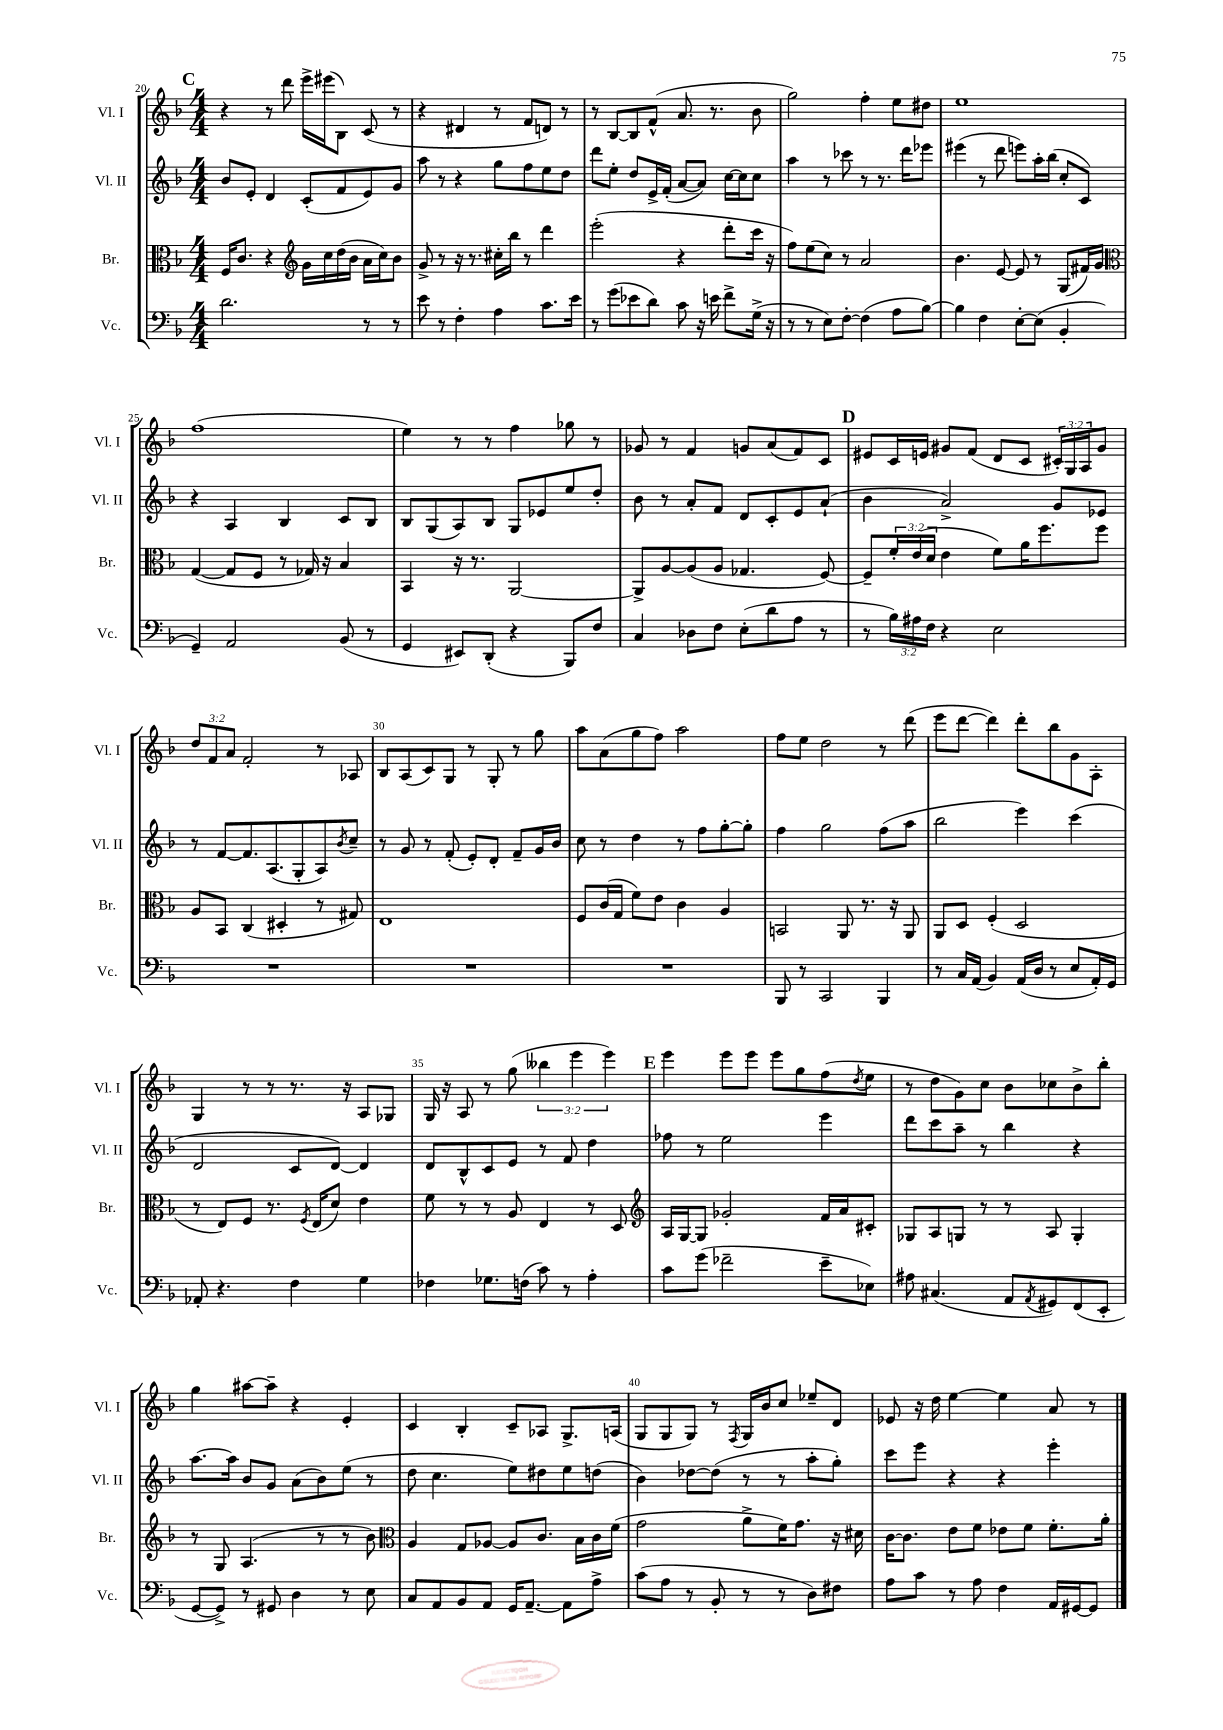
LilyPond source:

<<
\new StaffGroup <<
\new Staff = "s0" \with { instrumentName = "Vl. I" shortInstrumentName = "Vl. I" } {
    \clef treble \key f \major \numericTimeSignature \time 4/4 \override Staff.TupletNumber.text = #tuplet-number::calc-fraction-text
    \mark \markup { \bold "C" } r4 r8 d'''8 e'''16-> eis'''16( bes8) c'8( r8 |
    r4 dis'4 r8 f'8 d'8) r8 |
    r8 bes8~ bes8 f'8-^( a'8. r8. bes'8 |
    g''2) f''4-. e''8 dis''8 |
    e''1 |
    f''1( |
    e''4) r8 r8 f''4 ges''8 r8 |
    ges'8 r8 f'4 g'8 a'8( f'8) c'8 |
    \mark \markup { \bold "D" } eis'8 c'16 e'16 gis'8 f'8( d'8 c'8 \tuplet 3/2 { cis'16-.) g16 a16 } gis'8 |
    \tuplet 3/2 { d''8 f'8 a'8 } f'2-. r8 aes8 |
    bes8 a8( c'8) g8 r8 g8-. r8 g''8 |
    a''8 a'8( g''8 f''8) a''2 |
    f''8 e''8 d''2 r8 d'''8( |
    e'''8 d'''8~ d'''4) d'''8-. bes''8 g'8 a8-. |
    g4 r8 r8 r8. r16 a8 ges8 |
    g16 r16 a8 r8 g''8( \tuplet 3/2 { beses''4 e'''4 e'''4) } |
    \mark \markup { \bold "E" } e'''4 e'''8 e'''8 e'''8 g''8 f''8( \acciaccatura { d''8 } e''8 |
    r8 d''8 g'8) c''8 bes'8 ces''8 bes'8-> bes''8-. |
    g''4 ais''8~ ais''8-- r4 e'4-. |
    c'4 bes4-. c'8-- aes8 g8.-> a16( |
    g8 g8 g8) r8 \acciaccatura { f8 } g16 bes'16 c''8 ees''8-- d'8 |
    ees'8 r16 d''16 e''4~ e''4 a'8 r8 \bar "|." |
}
\new Staff = "s1" \with { instrumentName = "Vl. II" shortInstrumentName = "Vl. II" } {
    \clef treble \key f \major \numericTimeSignature \time 4/4
    \mark \markup { \bold "C" } bes'8 e'8-. d'4 c'8-.( f'8 e'8) g'8 |
    a''8 r8 r4 g''8 f''8 e''8 d''8 |
    d'''8 e''8-. d''8 e'16-> f'16-.( a'8~ a'8) c''16~ c''16 c''8 |
    a''4 r8 ces'''8 r8 r8. d'''16 ees'''8 |
    eis'''4( r8 d'''8 e'''8) a''16-. bes''16( c''8-. c'8) |
    r4 a4 bes4 c'8 bes8 |
    bes8 g8( a8) bes8 g8 ees'8 e''8 d''8-. |
    bes'8 r8 a'8-. f'8 d'8 c'8-. e'8 a'8-!( |
    \mark \markup { \bold "D" } bes'4 a'2->) g'8 ees'8 |
    r8 f'8~ f'8. a8.( g8-. a8) \acciaccatura { bes'8 } c''8-- |
    r8 g'8 r8 f'8-.( e'8-.) d'8-. f'8-- g'16 bes'16 |
    c''8 r8 d''4 r8 f''8 g''8~-. g''8-. |
    f''4 g''2 f''8( a''8 |
    bes''2 e'''4) c'''4( |
    d'2 c'8 d'8~) d'4 |
    d'8 bes8-^ c'8 e'8 r8 f'8 d''4 |
    \mark \markup { \bold "E" } fes''8 r8 e''2 e'''4 |
    d'''8 c'''8 a''8-- r8 bes''4 r4 |
    a''8.~ a''16 bes'8 g'8 a'8( bes'8) e''8( r8 |
    d''8 c''4. e''8) dis''8 e''8 d''8( |
    bes'4) des''8~ des''8( r8 r8 a''8-. g''8-.) |
    c'''8 e'''8 r4 r4 e'''4-. \bar "|." |
}
\new Staff = "s2" \with { instrumentName = "Br." shortInstrumentName = "Br." } {
    \clef alto \key f \major \numericTimeSignature \time 4/4 \override Staff.TupletNumber.text = #tuplet-number::calc-fraction-text
    \mark \markup { \bold "C" } f16 c'8. r4 \clef treble g'16 c''16 d''16( bes'16 a'16 c''16) bes'8 |
    g'8-> r8 r16 r8. cis''16-. bes''16 r8 d'''4 |
    e'''2-.( r4 d'''8-. c'''16 r16 |
    f''8) e''8( c''8) r8 a'2 |
    bes'4. e'8~ e'8 r8 g8( fis'16) g'16 |
    \clef alto g4~( g8 f8 r8 ges16) r16 bes4 |
    bes,4 r16 r8. a,2~ |
    a,8-> a8~ a8( a8 ges4. f8~) |
    \mark \markup { \bold "D" } f8-- \tuplet 3/2 { f'16-. e'16( d'16 } e'4 f'8) a'16 f''8. f''8 |
    a8 bes,8 c4( dis4-. r8 gis8) |
    e1 |
    f8 c'16( g16 f'8) e'8 c'4 a4 |
    b,2 a,8 r8. r16 a,8 |
    a,8 d8 f4-.( d2 |
    r8 e8) f8 r8. \acciaccatura { f8 } e16( d'8) e'4 |
    f'8 r8 r8 a8 e4 r8 d8 |
    \mark \markup { \bold "E" } \clef treble a16 g16~ g8 ges'2-. f'16 a'16 cis'8-. |
    ges8 a8 g8 r8 r8 a8 g4-. |
    r8 g8 a4.( r8 r8 bes'8) |
    \clef alto a4 g8 aes8~ aes8 c'8. bes16 c'16 f'16( |
    g'2 a'8-> f'16) g'8. r16 dis'16 |
    c'16~ c'8. e'8 f'8 ees'8 f'8 f'8.-. a'16-. \bar "|." |
}
\new Staff = "s3" \with { instrumentName = "Vc." shortInstrumentName = "Vc." } {
    \clef bass \key f \major \numericTimeSignature \time 4/4 \override Staff.TupletNumber.text = #tuplet-number::calc-fraction-text
    \mark \markup { \bold "C" } d'2. r8 r8 |
    e'8 r8 f4-. a4 c'8. e'16 |
    r8 g'8( ees'8 d'8) c'8 r16 e'16 f'8-> g16->( r16 |
    r8 r8 e8) f8~-. f4( a8 bes8~) |
    bes4 f4 e8~-. e8( bes,4-. |
    g,4--) a,2 bes,8( r8 |
    g,4 eis,8) d,8-.( r4 bes,,8) f8 |
    c4 des8 f8 e8-.( d'8 a8 r8 |
    \mark \markup { \bold "D" } r8 \tuplet 3/2 { bes16) ais16 f16 } r4 e2 |
    R1 |
    R1 |
    R1 |
    bes,,8 r8 c,2 bes,,4 |
    r8 c16 a,16( bes,4) a,16( d16 r8 e8 a,16-.) g,16 |
    aes,8-. r4. f4 g4 |
    fes4 ges8. f16( c'8) r8 a4-. |
    \mark \markup { \bold "E" } c'8 g'8( fes'2-- e'8-- ees8) |
    ais8 cis4.( a,8 \acciaccatura { a,8 } gis,8) f,8( e,8-. |
    g,8~ g,8->) r8 gis,8 d4 r8 e8 |
    c8 a,8 bes,8 a,8 g,16 a,8.~-- a,8 a8-> |
    c'8( a8 r8 bes,8-. r8 r8 d8) fis8 |
    a8 c'8 r8 a8 f4 a,16 gis,16~ gis,8 \bar "|." |
}
>>
>>
\layout { \context { \Score currentBarNumber = #20 \override BarNumber.break-visibility = ##(#f #t #t) barNumberVisibility = #(every-nth-bar-number-visible 5) } }
